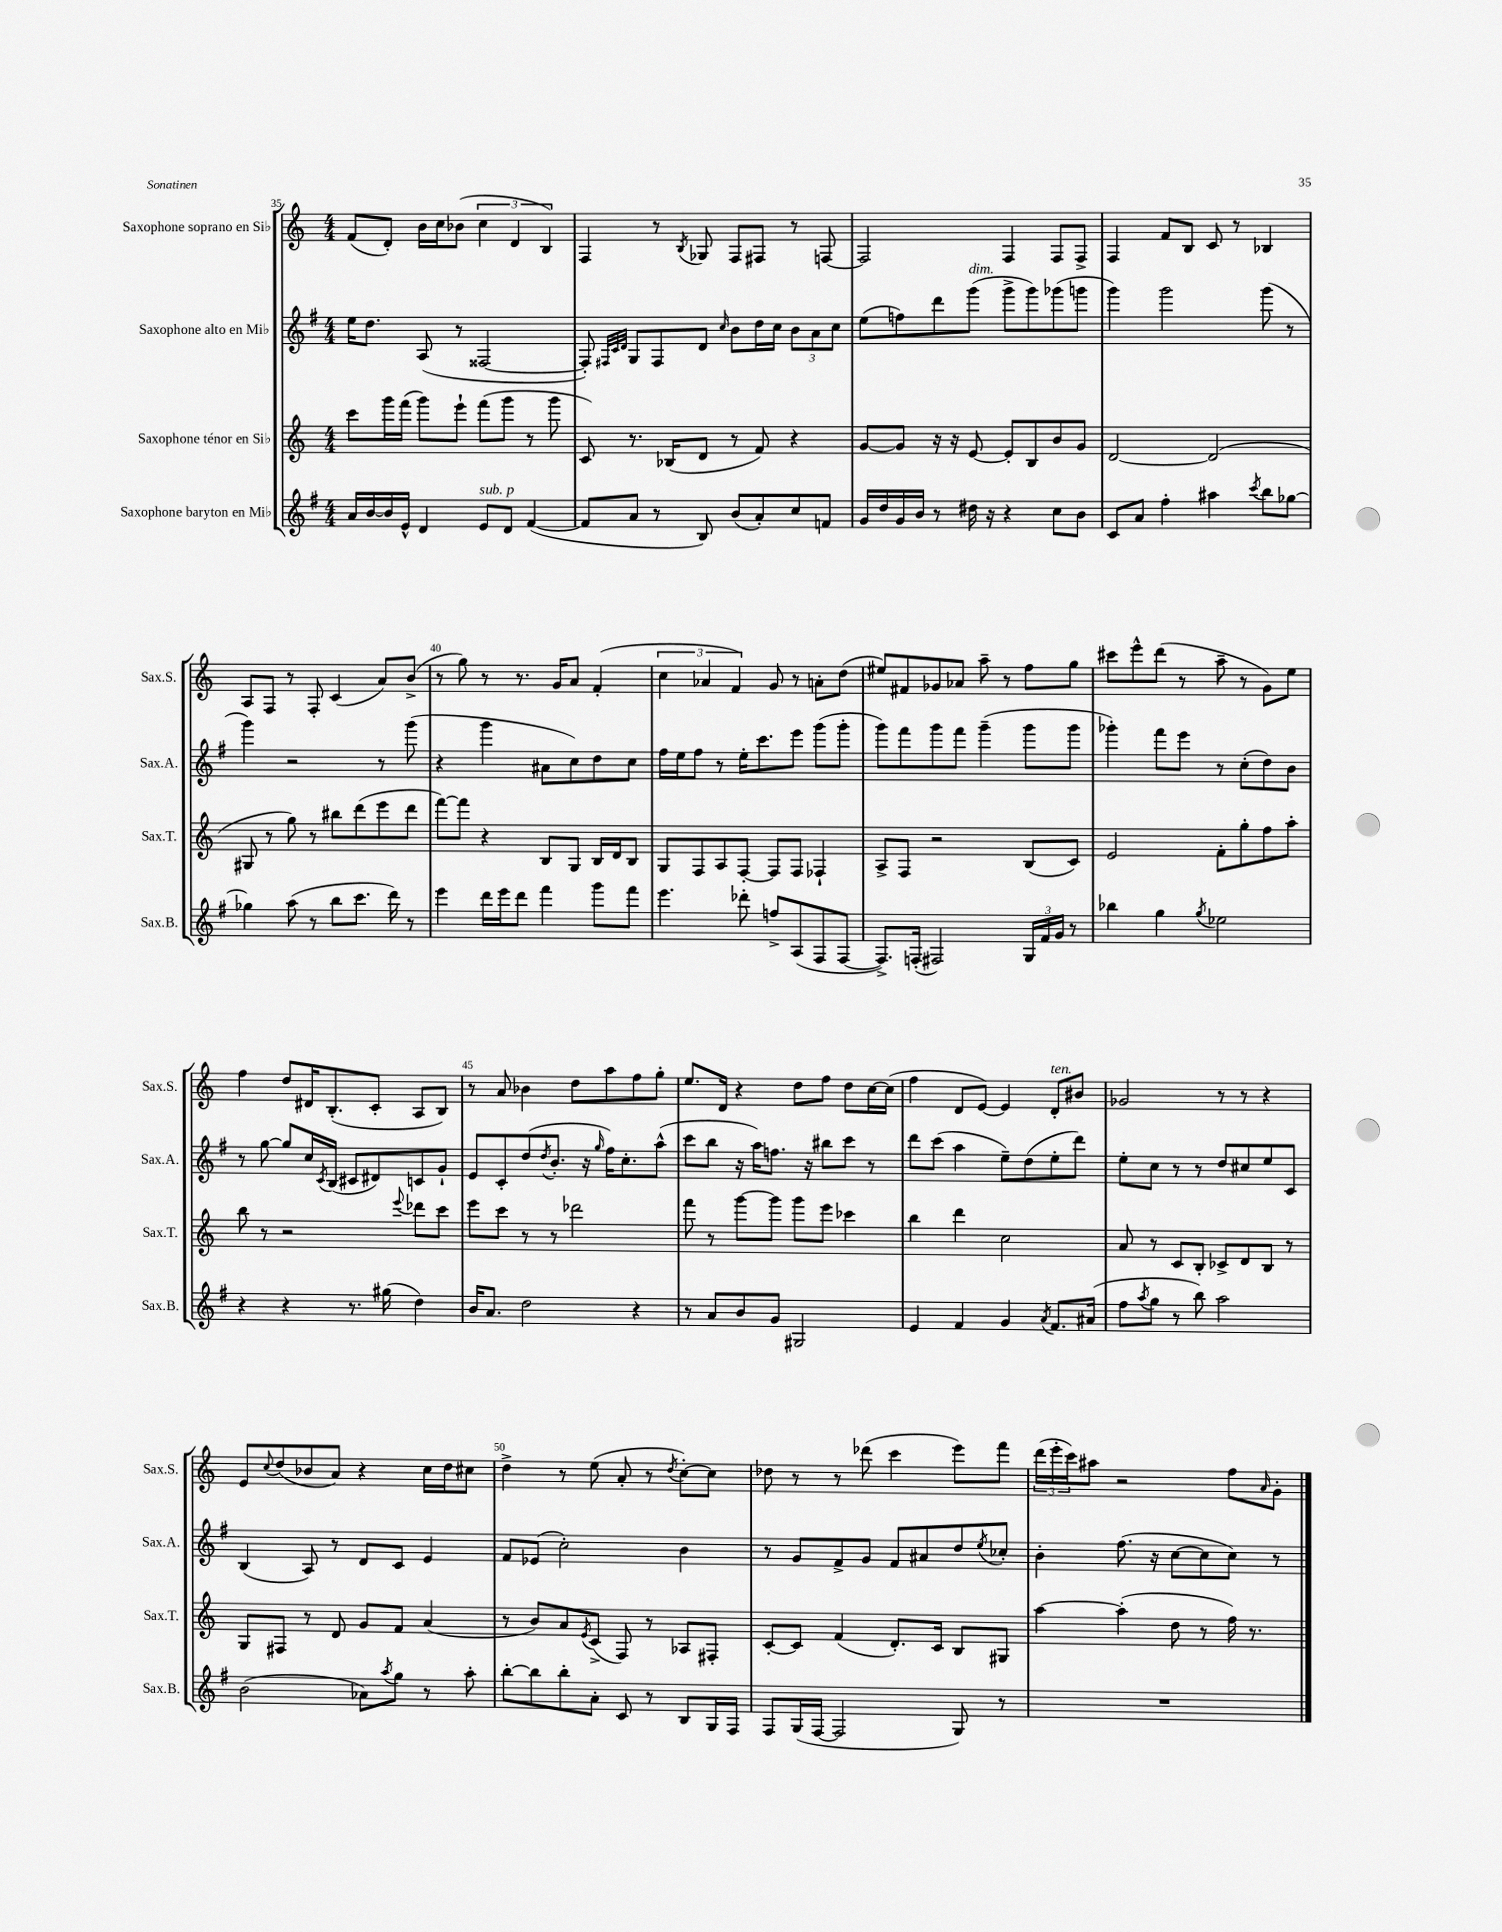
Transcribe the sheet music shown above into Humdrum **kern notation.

**kern	**kern	**kern	**kern
*staff4	*staff3	*staff2	*staff1
*clefG2	*clefG2	*clefG2	*clefG2
*k[f#]	*k[]	*k[f#]	*k[]
*M4/4	*M4/4	*M4/4	*M4/4
16a/LL	8ccc\L	16ee\LK	(8f/L
[16b/	.	8.dd\J	.
16b/]	16ggg\L	.	8d'/J)
16e^^/JJ	(16fff\JJ	.	.
4d/	8ggg\L)	(8A/	16b\LL
.	.	.	16cc\J
.	8eee`\J	8r	(8b-\J
8e/L	(8fff\L	[2F##/	6cc\
8d/J	8ggg\J	.	.
.	.	.	6d/
([4f#/	8r	.	.
.	.	.	6B/)
.	8ggg\	.	.
=	=	=	=
8f#/]L	8c/)	8F##'/])	4F/
.	.	32qqF#/LLL	.
.	.	32qqc/	.
.	.	32qqd/JJJ	.
8a/J	8.r	8G/L	.
8r	.	8F#/	8r
.	(16B-/LK	.	.
.	.	.	8qB/
8B/)	8d/J	8d/J	8G-/
.	.	16qqcc/	.
(8b/L	8r	8b\L	8F/L
8a'/)	8f/)	16dd\L	8F#/J
.	.	16cc\JJ	.
8cc/	4r	12b\L	8r
.	.	12a\	.
8f/J	.	.	[8F/
.	.	12cc\J	.
=	=	=	=
16g/LL	[8g/L	(8ee\L	2F/]
16dd/	.	.	.
16g/	8g/]J	8ff\)	.
16b/JJ	.	.	.
8r	16r	8ddd\	.
.	16r	.	.
16dd#\	[8e/	(8ggg\J	.
16r	.	.	.
4r	8e'/]L	8ggg^\L	4F/
.	8B/	8ggg\)	.
8cc\L	8b/	(8ggg-\	8F/L
8b\J	8g/J	8ggg\J	8F^/J
=	=	=	=
8c/L	[2d/	4ggg\)	4F/
8a/J	.	.	.
4ff#'\	.	2ggg\	8f/L
.	.	.	8B/J
4aa#\	(2d/]	.	8c/
.	.	.	8r
8qccc/	.	.	.
8bb\L	.	(8ggg\	4B-/
[8gg-\J	.	8r	.
=	=	=	=
4gg-\]	8G#/	4ggg\)	8A/L
.	8r	.	8F/J
(8aa\	8gg\)	2r	8r
8r	8r	.	8F'/
8bb\L	8bb#\L	.	(4c/
8.ccc\J	(8ddd\	.	.
.	8eee\	8r	8a/L)
16ddd\)	.	.	.
8r	8ddd\J	(8ggg\	(8b^/J
=	=	=	=
4eee\	[8fff\L)	4r	8r
.	8fff\]J	.	8gg\)
16ddd\LL	4r	4ggg\	8r
16eee\J	.	.	.
8ddd\J	.	.	8.r
4fff#\	8B/L	8a#\L	.
.	.	.	16g/LK
.	8G/J	8cc\)	8a/J
8ggg\L	16B/LL	8dd\	(4f'/
.	16d/J	.	.
8fff#\J	8B/J	8cc\J	.
=	=	=	=
4.eee\	8G/L	16ff#\LL	6cc\
.	.	16ee\J	.
.	8F/	8ff#\J	.
.	.	.	6a-/
.	8A/	8r	.
.	.	.	6f/)
8ddd-'\	[8F'/J	16ee'\LK	.
.	.	8.ccc\	.
8ff^/L	8F/]L	.	8g/
(8A/	8F/J	8eee\J	8r
8F#/	4F-`/	(8ggg\L	8a'\L
[8F#/J	.	8ggg'\J	(8dd\J
=	=	=	=
8.F#^/]L)	8A^/L	8ggg\L)	8ee#/L)
.	8F/J	8fff#\	8f#/
(16F'/Jk	.	.	.
2F#/)	2r	8ggg\	8g-/
.	.	8fff#\J	8a-/J
.	.	(4ggg~\	8aa~\
.	.	.	8r
24G/LL	(8B/L	8ggg\L	8ff\L
24f#/	.	.	.
24g/JJ	.	.	.
8r	8c/J)	8ggg\J	8gg\J
=	=	=	=
4bb-\	2e/	4ggg-'\)	8ccc#\L
.	.	.	8eee^^\
4gg\	.	8fff#\L	(8ddd\J
.	.	8eee\J	8r
8qgg/	.	.	.
2ee-\	8f'\L	8r	8aa~\
.	8gg'\	(8cc'\L	8r
.	8ff\	8dd\)	8g\L)
.	8aa'\J	8b\J	8ee\J
=	=	=	=
4r	8bb\	8r	4ff\
.	8r	[8gg\	.
4r	2r	8gg/]L	8dd/L
.	.	16cc/L	16d#/K
.	.	8qc/	.
.	.	(16B/JJ	(8.B'/
8.r	.	8c#/L	.
.	.	8d#/)	8c'/J
(16gg#\	.	.	.
.	8qqeee/	.	.
4dd\)	8ddd-\L	8c/	8A/L
.	8ccc\J	8g`/J	8B/J)
=	=	=	=
16b/LK	8eee\L	8e/L	8r
8.a/J	.	.	.
.	8ccc\J	8c'/	8a/
2dd\	8r	(8dd/	4b-\
.	.	8qdd/	.
.	8r	8.b'/J	.
.	2ddd-\	.	8dd\L
.	.	16r	.
.	.	16qqgg/	.
.	.	16ff#\LK)	8aa\
.	.	8.cc'\	.
4r	.	.	8ff\
.	.	(8aa^^\J	8gg'\J
=	=	=	=
8r	8fff\	8ccc\L	8.ee/L
8a/L	8r	8bb\J	.
.	.	.	16d/Jk
8b/	[8ggg\L	16r	4r
.	.	16aa\LK)	.
8g/J	8ggg\]J	8.ff\J	.
2G#/	8ggg\L	.	8dd\L
.	.	16r	.
.	8eee\J	8bb#\L	8ff\J
.	4ccc-\	8ccc\J	8dd\L
.	.	8r	[16cc\L
.	.	.	(16cc\]JJ
=	=	=	=
4e/	4bb\	8ddd\L	4ff\
.	.	(8ccc\J	.
4f#/	4ddd\	4aa\	8d/L
.	.	.	[8e/J)
4g/	2cc\	8ee~\L)	4e/]
.	.	(8dd\	.
8qa/	.	.	.
8.f#/L	.	8ee'\	8d'/L
.	.	8ddd\J)	8b#/J
(16a#/Jk	.	.	.
=	=	=	=
8ff#\L	8a/	8ee'\L	2g-/
8qaa/	.	.	.
8gg\J	8r	8cc\J	.
8r	8c/L	8r	.
8bb\)	8B'/J	8r	.
2aa\	8c-^/L	8dd/L	8r
.	8d/	8cc#/	8r
.	8B/J	8ee/	4r
.	8r	8c/J	.
=	=	=	=
(2b\	8G/L	(4B/	8e/L
.	.	.	8qqcc/
.	8F#/J	.	(8dd/
.	8r	8A/)	8b-/
.	8d/	8r	8a/J)
8a-\L)	8g/L	8d/L	4r
8qaa/	.	.	.
8gg\J	8f/J	8c/J	.
8r	(4a/	4e/	16cc\LL
.	.	.	16dd\J
8aa'\	.	.	8cc#\J
=	=	=	=
[8bb'\L	8r	8f#/L	4dd^\
8bb\]	8b/L)	(8e-/J	.
8bb'\	8a/	2cc'\)	8r
.	8qe/	.	.
8a'\J	(8c^/J	.	(8ee\
8c/	8F/)	.	8a'/
8r	8r	.	8r
.	.	.	8qdd/
8B/L	8A-/L	4b\	[8cc'\L)
16G/L	8F#'/J	.	8cc\]J
16F#/JJ	.	.	.
=	=	=	=
8F#/L	[8c'/L	8r	8dd-\
(16G/L	8c/]J	8g/L	8r
[16F#/JJ	.	.	.
2F#/]	(4f/	8f#^/	8r
.	.	8g/J	(8ddd-\
.	8.d'/L)	8f#/L	4ccc\
.	.	8a#/	.
.	16c/Jk	.	.
8G/)	8B/L	8dd/	8eee\L)
.	.	8qee/	.
8r	8G#/J	8cc-'/J	8fff\J
=	=	=	=
1r	[4aa\	4b'\	(24ddd\LL
.	.	.	24eee'\
.	.	.	24ccc\J)
.	.	.	8aa#\J
.	(4aa'\]	(8.ff#\	2r
.	.	16r	.
.	8dd\	[8cc\L	.
.	8r	8cc\]	.
.	16ff\)	8cc\J)	8ff\L
.	8.r	.	.
.	.	.	16qqa/
.	.	8r	8g'\J
==	==	==	==
*-	*-	*-	*-
